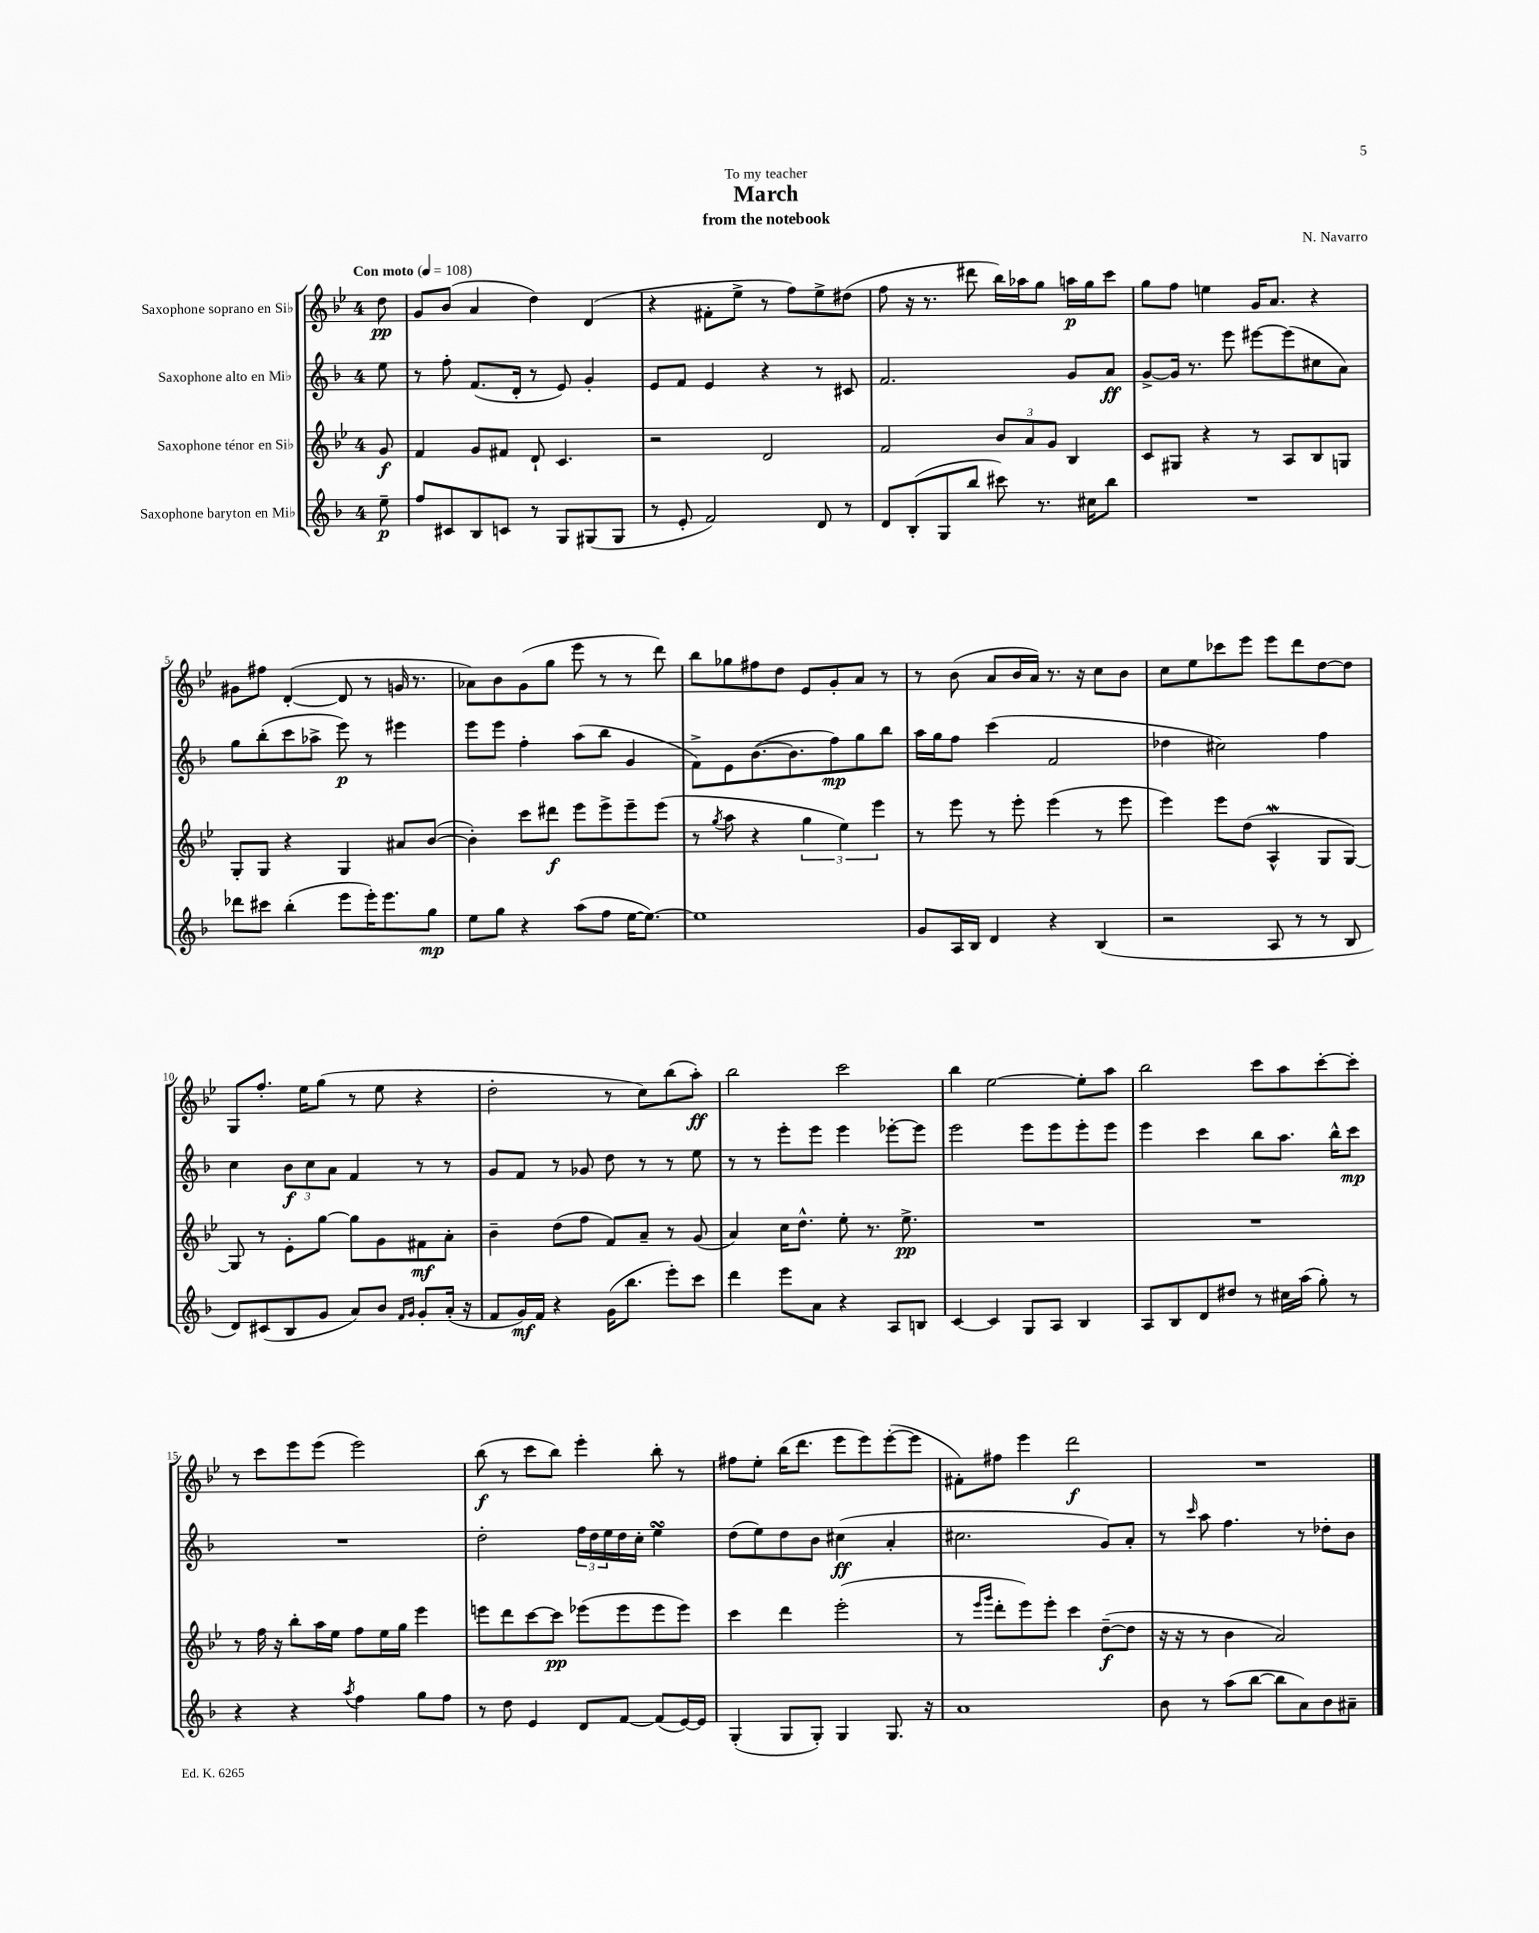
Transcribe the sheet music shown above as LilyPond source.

\header { title = "March" composer = "N. Navarro" subtitle = "from the notebook" dedication = "To my teacher" }
<<
\new StaffGroup <<
\new Staff = "s0" \with { instrumentName = "Saxophone soprano en Sib" } {
    \clef treble \key bes \major \once \override Staff.TimeSignature.style = #'single-digit \time 4/4 \partial 8 \tempo "Con moto" 4 = 108
    d''8\pp |
    g'8 bes'8( a'4 d''4) d'4( |
    r4 fis'8-. ees''8-> r8 f''8) ees''8-> dis''8( |
    f''8 r16 r8. dis'''8 bes''16) aes''16 g''8 a''16\p g''16 c'''8 |
    g''8 f''8 e''4 g'16 a'8. r4 |
    gis'8 fis''8 d'4~-.( d'8 r8 g'16 r8. |
    aes'8) bes'8 g'8( g''8 ees'''8 r8 r8 d'''8) |
    bes''8 ges''8 fis''8 d''8 ees'8 g'8-. a'8 r8 |
    r8 bes'8( a'8 bes'16 a'16) r8. r16 c''8 bes'8 |
    c''8 ees''8 ces'''8 ees'''8 ees'''8 d'''8 d''8~ d''8 |
    g8 f''8.-. ees''16 g''8( r8 ees''8 r4 |
    d''2-. r8 c''8) bes''8( a''8-.\ff) |
    bes''2 c'''2 |
    bes''4 ees''2~ ees''8-. a''8 |
    bes''2 c'''8 a''8 c'''8~-. c'''8-. |
    r8 c'''8 ees'''8 ees'''8( ees'''2) |
    bes''8\f( r8 c'''8 bes''8) ees'''4-. bes''8-. r8 |
    fis''8 ees''8-. bes''16( d'''8. ees'''8 ees'''8) ees'''8~-.( ees'''8 |
    fis'8-.) fis''8 ees'''4 d'''2\f |
    R1 \bar "|." |
}
\new Staff = "s1" \with { instrumentName = "Saxophone alto en Mib" } {
    \clef treble \key f \major \once \override Staff.TimeSignature.style = #'single-digit \time 4/4 \partial 8
    e''8 |
    r8 f''8-. f'8.( d'16-. r8 e'8) g'4-. |
    e'8 f'8 e'4 r4 r8 cis'8 |
    f'2. g'8 a'8\ff |
    g'8~-> g'16 r8. e'''8 eis'''8~ eis'''8( cis''8 a'8) |
    g''8 bes''8-.( c'''8 aes''8-> e'''8\p) r8 eis'''4 |
    e'''8 e'''8 f''4-. a''8( bes''8 g'4 |
    f'8->) e'8 bes'8.~( bes'8. f''8\mp) g''8 bes''8 |
    a''16 g''16 f''8 c'''4( f'2 |
    des''4 cis''2) f''4 |
    c''4 \tuplet 3/2 { bes'8\f c''8 a'8 } f'4 r8 r8 |
    g'8 f'8 r8 ges'8 d''8 r8 r8 e''8 |
    r8 r8 e'''8-. e'''8 e'''4 ees'''8~-. ees'''8 |
    e'''2 e'''8 e'''8 e'''8-. e'''8 |
    e'''4 c'''4 bes''8 a''8. bes''16-^ c'''8\mp |
    R1 |
    d''2-. \tuplet 3/2 { f''16 d''16 e''16 } d''16 c''16-. e''4\turn |
    d''8( e''8) d''8 bes'8 cis''4\ff( a'4-. |
    cis''2. g'8) a'8-. |
    r8 \grace { c'''16 } a''8 f''4. r8 des''8-. bes'8 \bar "|." |
}
\new Staff = "s2" \with { instrumentName = "Saxophone ténor en Sib" } {
    \clef treble \key bes \major \once \override Staff.TimeSignature.style = #'single-digit \time 4/4 \partial 8
    g'8\f |
    f'4 g'8 fis'8 d'8-! c'4. |
    r2 d'2 |
    f'2 \tuplet 3/2 { bes'8 a'8 g'8 } bes4 |
    c'8 gis8 r4 r8 a8 bes8 g8 |
    g8-. g8 r4 g4 ais'8 bes'8~( |
    bes'4-.) c'''8 dis'''8\f ees'''8 ees'''8-> ees'''8-- ees'''8( |
    r8 \acciaccatura { g''8 } a''8 r4 \tuplet 3/2 { g''4 ees''4) ees'''4 } |
    r8 ees'''8 r8 ees'''8-. ees'''4( r8 ees'''8 |
    ees'''4) ees'''8 d''8( a4-^\mordent g8 g8~) |
    g8 r8 ees'8-. g''8~ g''8 g'8 fis'8\mf a'8-. |
    bes'4-- d''8( f''8 f'8) a'8-- r8 g'8( |
    a'4) c''16 d''8.-^ ees''8-. r8. ees''8.->\pp |
    R1 |
    R1 |
    r8 f''16 r16 bes''8-. a''16 ees''16 f''8 ees''16 g''16 ees'''4 |
    e'''8 d'''8 c'''8~ c'''8\pp ees'''8( ees'''8 ees'''8 ees'''8) |
    c'''4 d'''4 ees'''2-.( |
    r8 \grace { ees'''16 g'''16 } d'''8-. ees'''8) ees'''8-. c'''4 d''8~--\f( d''8 |
    r16 r16 r8 bes'4 a'2) \bar "|." |
}
\new Staff = "s3" \with { instrumentName = "Saxophone baryton en Mib" } {
    \clef treble \key f \major \once \override Staff.TimeSignature.style = #'single-digit \time 4/4 \partial 8
    e''8--\p |
    f''8 cis'8 bes8 c'8 r8 g8 gis8( gis8 |
    r8 e'8-. f'2) d'8 r8 |
    d'8 bes8-.( g8 bes''8 cis'''8) r8. cis''16 bes''8 |
    R1 |
    des'''8 cis'''8 bes''4-.( e'''8 e'''16-.) e'''8. g''8\mp |
    e''8 g''8 r4 a''8( f''8 e''16~ e''8.~) |
    e''1 |
    g'8 a16 bes16 d'4 r4 bes4( |
    r2 a8 r8 r8 bes8 |
    d'8) cis'8( bes8 g'8 a'8) bes'8 \grace { f'16 g'16 } g'8-. a'16-.( r16 |
    f'8 g'16\mf) f'16 r4 g'16( bes''8. e'''8-.) c'''8 |
    d'''4 e'''8 a'8 r4 a8 b8 |
    c'4~ c'4 g8 a8 bes4 |
    a8 bes8 d'8 dis''8 r8 cis''16 a''16( g''8-.) r8 |
    r4 r4 \acciaccatura { a''8 } f''4 g''8 f''8 |
    r8 d''8 e'4 d'8 f'8~ f'8( e'16~) e'16 |
    g4-.( g8 g8-.) g4 g8. r16 |
    a'1 |
    bes'8 r8 a''8( bes''8~ bes''8 a'8) bes'8 ais'8-- \bar "|." |
}
>>
>>
